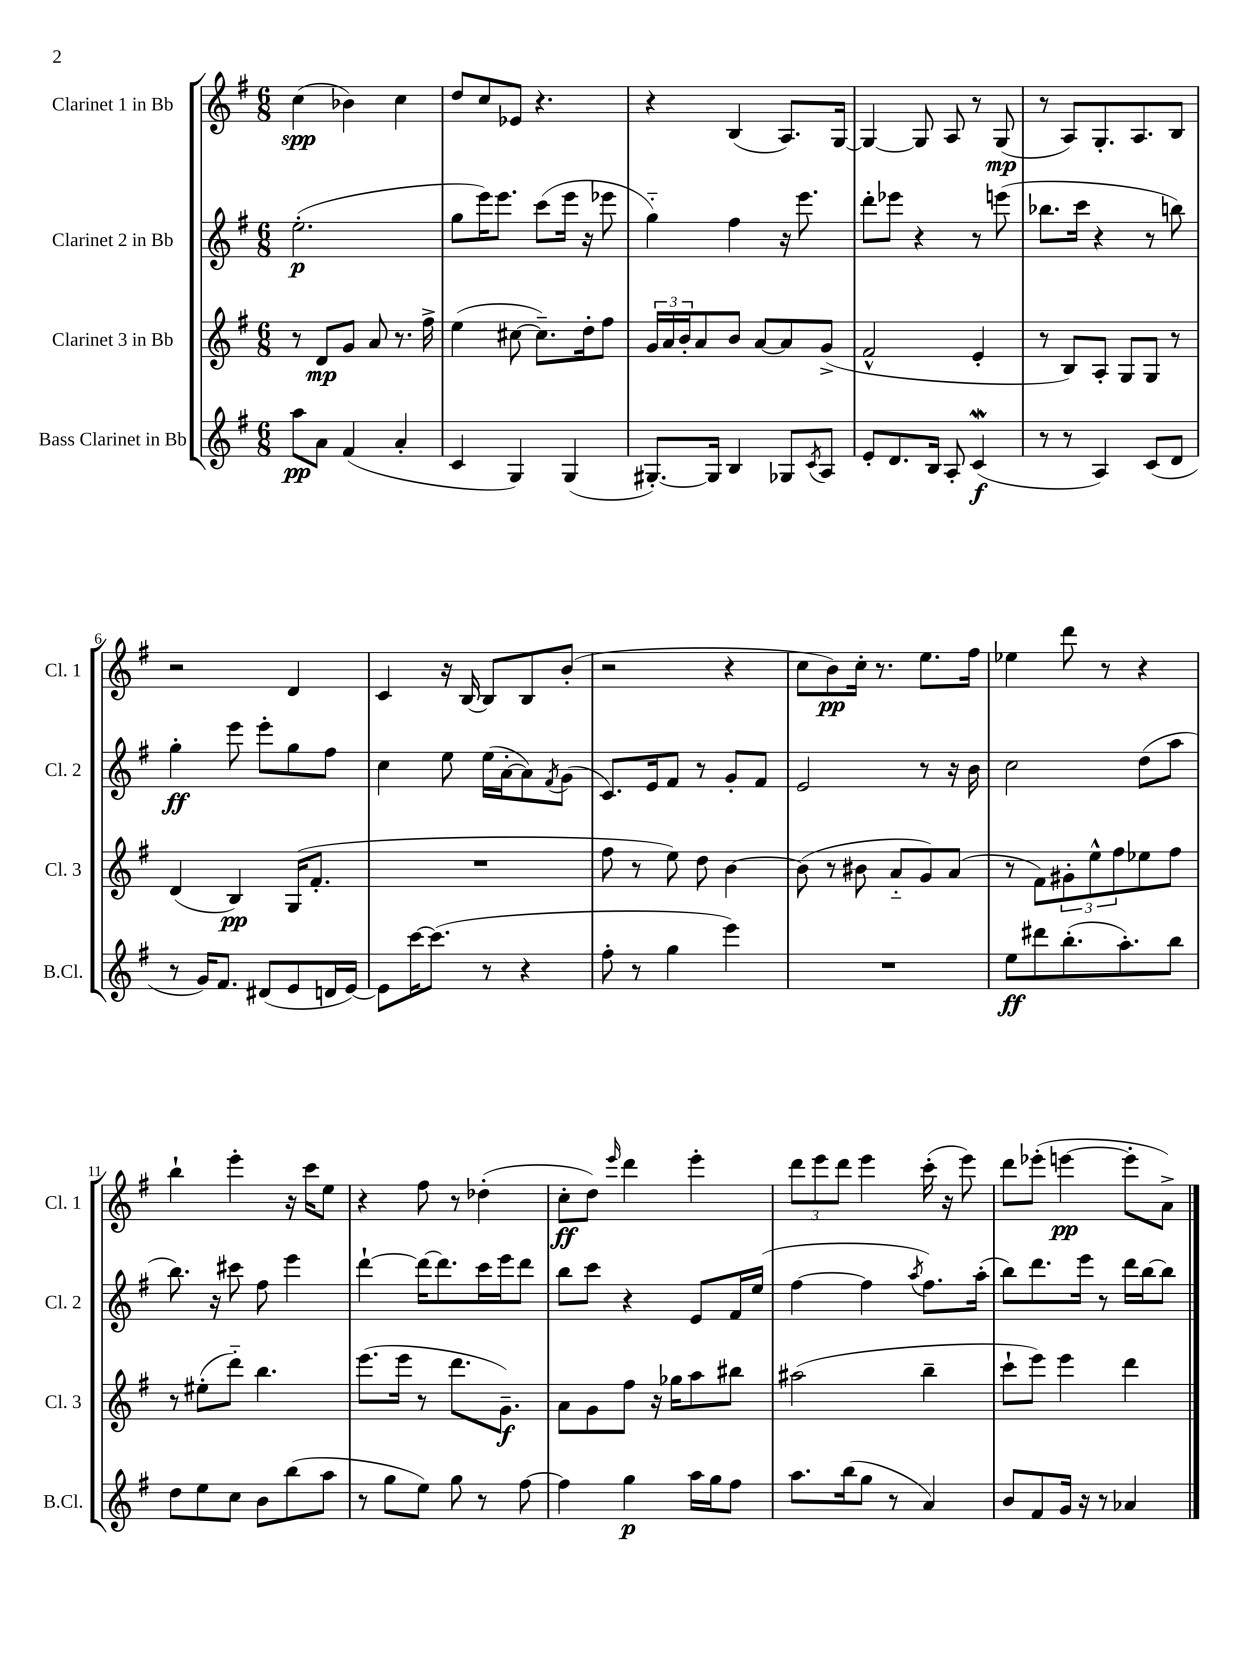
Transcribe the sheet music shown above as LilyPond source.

<<
\new StaffGroup <<
\new Staff = "s0" \with { instrumentName = "Clarinet 1 in Bb" shortInstrumentName = "Cl. 1" } {
    \clef treble \key g \major \numericTimeSignature \time 6/8
    c''4\spp( bes'4) c''4 |
    d''8 c''8 ees'8 r4. |
    r4 b4( a8.) g16~ |
    g4~ g8 a8 r8 g8\mp( |
    r8 a8) g8.-. a8. b8 |
    r2 d'4 |
    c'4 r16 b16~ b8 b8 b'8-.( |
    r2 r4 |
    c''8 b'8\pp) c''16-. r8. e''8. fis''16 |
    ees''4 d'''8 r8 r4 |
    b''4-! e'''4-. r16 c'''16 e''8 |
    r4 fis''8 r8 des''4-.( |
    c''8-.\ff d''8) \grace { e'''16 } d'''4 e'''4-. |
    \tuplet 3/2 { d'''8 e'''8 d'''8 } e'''4 c'''16-.( r16 e'''8) |
    d'''8 ees'''8-.( e'''4~\pp e'''8-. a'8->) \bar "|." |
}
\new Staff = "s1" \with { instrumentName = "Clarinet 2 in Bb" shortInstrumentName = "Cl. 2" } {
    \clef treble \key g \major \numericTimeSignature \time 6/8
    e''2.-.\p( |
    g''8 e'''16) e'''8. c'''8( e'''16 r16 ees'''8 |
    g''4-_) fis''4 r16 e'''8. |
    d'''8-. ees'''8 r4 r8 e'''8( |
    bes''8. c'''16 r4 r8 b''8) |
    g''4-.\ff e'''8 e'''8-. g''8 fis''8 |
    c''4 e''8 e''16( a'16~-. a'8) \acciaccatura { fis'8 } g'8( |
    c'8.) e'16 fis'8 r8 g'8-. fis'8 |
    e'2 r8 r16 b'16 |
    c''2 d''8( a''8 |
    b''8.) r16 cis'''8 fis''8 e'''4 |
    d'''4~-! d'''16~ d'''8. c'''16 e'''16 d'''8 |
    b''8 c'''8 r4 e'8 fis'16 e''16( |
    fis''4~ fis''4 \acciaccatura { a''8 } fis''8.) a''16-.( |
    b''8) d'''8. e'''16 r8 d'''16 b''16~ b''8 \bar "|." |
}
\new Staff = "s2" \with { instrumentName = "Clarinet 3 in Bb" shortInstrumentName = "Cl. 3" } {
    \clef treble \key g \major \numericTimeSignature \time 6/8
    r8 d'8\mp g'8 a'8 r8. fis''16-> |
    e''4( cis''8~ cis''8.--) d''16-. fis''8 |
    \tuplet 3/2 { g'16 a'16 b'16-. } a'8 b'8 a'8~ a'8 g'8->( |
    fis'2-^ e'4-. |
    r8 b8) a8-. g8 g8 r8 |
    d'4( b4\pp) g16( fis'8.-. |
    R2. |
    fis''8 r8 e''8) d''8 b'4~ |
    b'8( r8 bis'8 a'8-_ g'8) a'8( |
    r8 fis'8) \tuplet 3/2 { gis'8-. e''8-^ fis''8 } ees''8 fis''8 |
    r8 eis''8-.( d'''8-_) b''4. |
    e'''8.( e'''16 r8 d'''8. g'8.--\f) |
    a'8 g'8 fis''8 r16 ges''16 a''8 bis''8 |
    ais''2( b''4-- |
    c'''8-! e'''8) e'''4 d'''4 \bar "|." |
}
\new Staff = "s3" \with { instrumentName = "Bass Clarinet in Bb" shortInstrumentName = "B.Cl." } {
    \clef treble \key g \major \numericTimeSignature \time 6/8
    a''8\pp a'8 fis'4( a'4-. |
    c'4 g4) g4( |
    gis8.~-.) gis16 b4 ges8 \acciaccatura { c'8 } a8 |
    e'8-. d'8. b16 a8-. c'4\mordent\f( |
    r8 r8 a4) c'8( d'8 |
    r8 g'16) fis'8. dis'8( e'8 d'16 e'16~) |
    e'8 c'''16~ c'''8.( r8 r4 |
    fis''8-. r8 g''4 e'''4) |
    R2. |
    e''8\ff dis'''8 b''8.-.( a''8.-.) b''8 |
    d''8 e''8 c''8 b'8 b''8( a''8 |
    r8 g''8 e''8) g''8 r8 fis''8~ |
    fis''4 g''4\p a''16 g''16 fis''8 |
    a''8. b''16( g''8 r8 a'4) |
    b'8 fis'8 g'16 r16 r8 aes'4 \bar "|." |
}
>>
>>
